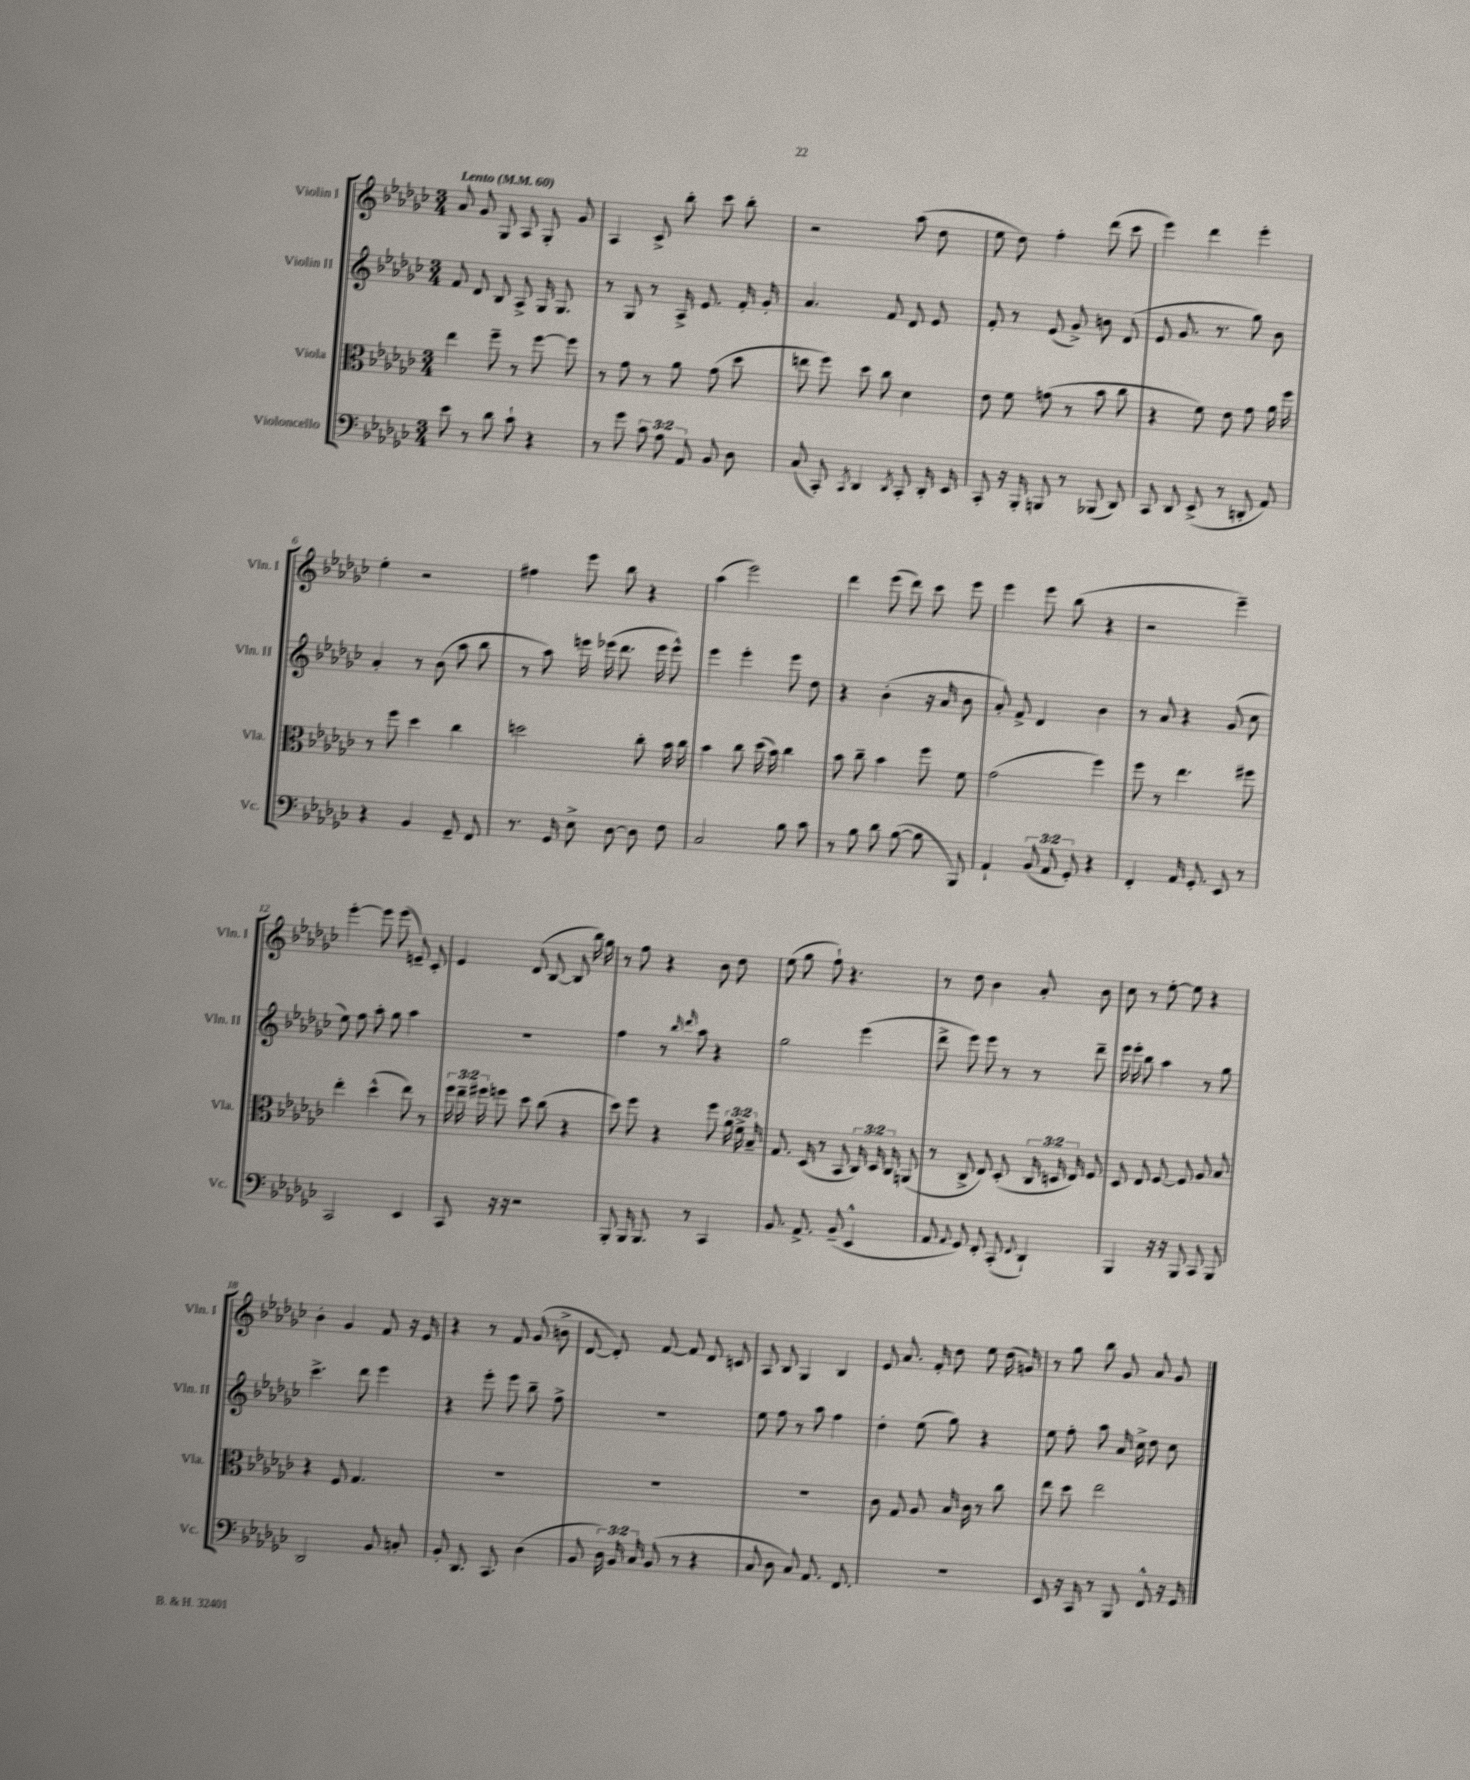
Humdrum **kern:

**kern	**kern	**kern	**kern
*staff4	*staff3	*staff2	*staff1
*clefF4	*clefC3	*clefG2	*clefG2
*k[b-e-a-d-g-c-]	*k[b-e-a-d-g-c-]	*k[b-e-a-d-g-c-]	*k[b-e-a-d-g-c-]
*M3/4	*M3/4	*M3/4	*M3/4
*MM60	*MM60	*MM60	*MM60
8e-	4ee-	8f	8a-
8r	.	8d-	8g-
8d-	8ff~	8B-	8G-
8c-`	8r	8A-^	8A-
4r	[8ff	16G-	8G-'
.	.	8.G-	.
.	8ff]	.	8g-
=	=	=	=
8r	8r	8r	4A-
8g-	8g-	8G-	.
12c-	8r	8r	8c-^
12A-	.	.	.
.	8a-	16A-^	8bb-'
12AA-	.	.	.
.	.	8.e-	.
8BB-	(8g-	.	8ccc-
8D-	8dd-	16f'	8bb-'
.	.	16g-'	.
=	=	=	=
(8C-	8ee	4.a-	2r
8CC-')	8ff)	.	.
8qCC-	.	.	.
4DD-	8dd-	.	.
.	8cc-	8f	.
8qDD-	.	.	.
8CC-'	4d-	8d-	(8aa-
16DD-'	.	8e-	8dd-
16EE-	.	.	.
=	=	=	=
8CC-'	8e-	8f'	8ee-
16r	8f	8r	8dd-)
16BBB-'	.	.	.
8BBB	(8g	(8e-	4ff'
8r	8r	8g-^)	.
(8BBB-	8b-	8b	(8ddd-
8DD-)	8cc-	(8d-	8ccc-
=	=	=	=
8CC-	4r	8e-	4eee-)
8DD-	.	8.g-	.
(8EE-^	8f)	.	4ddd-
.	.	8.r	.
8r	8e-	.	.
8DD'	8g-	8gg-)	4eee-'
8AA-)	16a-	8b-	.
.	16ff	.	.
=	=	=	=
4r	8r	4a-'	4ee-'
.	8ff	.	.
4BB-	4dd-	8r	2r
.	.	(8b-	.
8GG-~	4cc-	8aa-	.
8FF	.	8bb-	.
=	=	=	=
8.r	2dd	8r	4ff#
.	.	8aa-)	.
16GG-	.	.	.
8E-^	.	16eee	8eee-
.	.	(16eee-	.
[8D-	.	8.ddd-	8bb-
8D-]	8cc-'	.	4r
.	.	16eee-	.
8F	16b-	8eee-^^)	.
.	16cc-	.	.
=	=	=	=
2C-	4b-	4eee-	(4aa-
.	8cc-	4eee-'	2eee-)
.	(16dd-	.	.
.	16b-)	.	.
8B-	4cc-	8eee-	.
8c-	.	8dd-	.
=	=	=	=
8r	8b-	4r	4ddd-
8B-	8cc-~	.	.
8d-	4b-	(4b-'	(8eee-
([8B-	.	.	8ddd-)
8B-]	8ff	16r	8ccc-
.	.	16a-	.
8BBB-)	8f	8b-	8eee-
=	=	=	=
4AA-`	(2g-	8a-')	4eee-
.	.	8f^	.
(12BB-	.	4d-	8eee-
12AA-	.	.	.
.	.	.	(8bb-
12GG-')	.	.	.
4r	4ff)	4b-	4r
=	=	=	=
4FF'	8ff	8r	2r
.	8r	8a-	.
16AA-	4.ee-	4r	.
8.GG-'	.	.	.
8EE-	.	(8g-	4eee-~)
8r	8ff#	8cc-	.
=	=	=	=
2CC-	4ee-'	8ee-)	[4eee-'
.	.	8ff	.
.	(4dd-^^	8aa-'	8eee-]
.	.	8gg-	(8eee-
4EE-	8ee-)	4aa-	8e~)
.	8r	.	8c-'
=	=	=	=
8CC-	24ff	2.r	4e-
.	24ee-~	.	.
.	24ff#	.	.
16r	8ff	.	.
16r	.	.	.
2r	8dd-	.	(8d-
.	(8cc-	.	[8B-
.	4r	.	8B-]
.	.	.	16bb-)
.	.	.	16gg-
=	=	=	=
8BBB-'	8dd-)	4ff	8r
16BBB-	8ff	.	8ff
8.BBB-	.	.	.
.	4r	8r	4r
.	.	16qqbb-	.
.	.	16qqddd-	.
8r	.	8aa-	.
4CC-	8ff	4r	8b-
.	24a-	.	8dd-
.	24f^	.	.
.	24B-~	.	.
=	=	=	=
8.BB-	8.G-	2gg-	(8ee-
.	.	.	8gg-
8.AA-^	(16D-	.	.
.	8r	.	8ff`)
(8BB-~	8BB-	.	4.r
4EE-^^	24C-)	(4eee-	.
.	24D-	.	.
.	24C-	.	.
.	(8AA	.	.
=	=	=	=
8AA-	8r	8ddd-^	8r
8qqAA-	.	.	.
8GG-)	8C-^	8eee-)	8dd-
8FF'	8E-)	8eee-	4b-
(8CC-'	(8D-'	8r	.
8qqFF	.	.	.
4DD-`)	24C-	8r	8a-'
.	24D	.	.
.	24E-)	.	.
.	8F	8ddd-~	8b-
=	=	=	=
4BBB-	8D-	16eee-	8cc-
.	.	16eee-'	.
.	8E-	8bb-	8r
16r	[8F	4aa-	[8ee-'
16r	.	.	.
8BBB-	8F]	.	8ee-]
8CC-	8A-	8r	4r
8BBB-	8B-	8gg-	.
=	=	=	=
2DD-	4r	4.ccc-^	4b-'
.	8F	.	4g-
.	4.G-	8ddd-	.
8BB-	.	4eee-	8f
8C'	.	.	16r
.	.	.	16e-
=	=	=	=
8BB-'	2.r	4r	4r
8.DD-	.	.	.
.	.	8eee-'	8r
8.CC-	.	.	.
.	.	8eee-	8f
(4D-	.	8bb-~	(8g-
.	.	8ff^	8b^
=	=	=	=
8BB-	2.r	2.r	[8d-
24D-)	.	.	8d-'])
24BB-	.	.	.
24C-	.	.	.
(8BB-	.	.	[8f
8r	.	.	8f]
4r	.	.	8d-
.	.	.	8c
=	=	=	=
8C-	2.r	8ee-	8A-
8D-	.	8ff	8B-
8C-)	.	8r	4G-
8.AA-	.	8aa-	.
.	.	4ff	4B-
8.FF	.	.	.
=	=	=	=
2.r	8c-	4dd-'	8e-
.	8G-	.	8.a-
.	8A-	(8ee-	.
.	.	.	16f'
.	16B-	8gg-)	8dd-
.	16c-	.	.
.	8r	4r	8ee-
.	8cc-	.	(16dd-
.	.	.	16g)
=	=	=	=
8EE-	8ee-	8ee-	8r
16r	8dd-	8ff'	8gg-
16CC-	.	.	.
8r	2ee-	8aa-	8bb-
8BBB-	.	16a-	8g-
.	.	16cc-^	.
8FF^^	.	8dd-	8a-
16r	.	8cc-	8g-
16GG-	.	.	.
==	==	==	==
*-	*-	*-	*-
